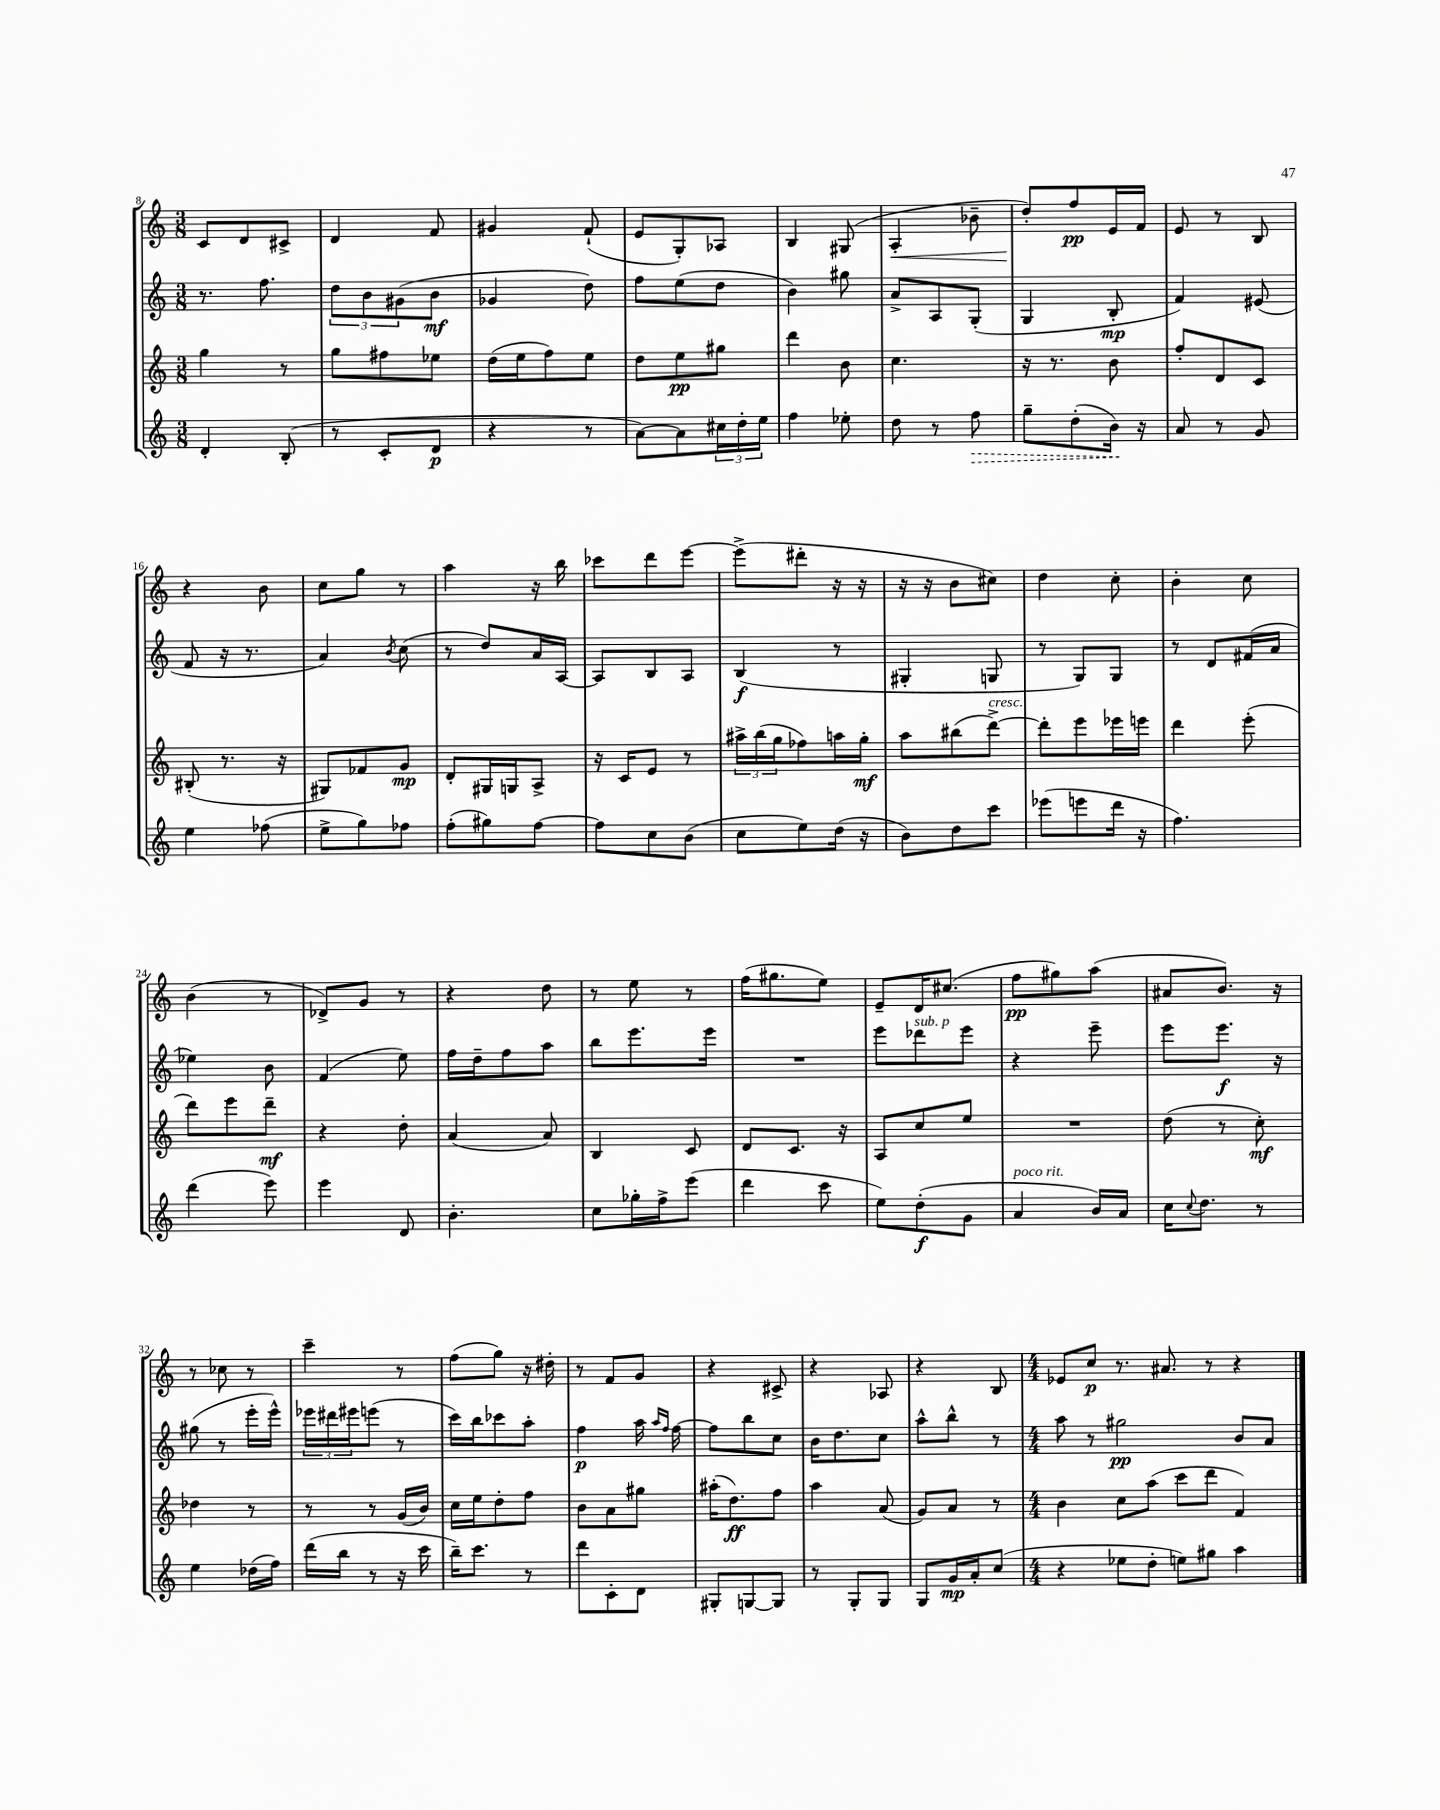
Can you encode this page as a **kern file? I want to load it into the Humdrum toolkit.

**kern	**kern	**kern	**kern
*staff4	*staff3	*staff2	*staff1
*clefG2	*clefG2	*clefG2	*clefG2
*k[]	*k[]	*k[]	*k[]
*M3/8	*M3/8	*M3/8	*M3/8
4d'	4gg	8.r	8c
.	.	.	8d
.	.	8.ff	.
(8B'	8r	.	8c#^
=	=	=	=
8r	8gg	12dd	4d
.	.	12b	.
8c'	8ff#	.	.
.	.	(12g#	.
8d	8ee-	8b	8f
=	=	=	=
4r	(16dd	4g-	4g#
.	16ee	.	.
.	8ff)	.	.
8r	8ee	8dd)	(8f`
=	=	=	=
[8a)	8dd	8ff	8e
8a]	8ee	(8ee	8G')
24cc#	8gg#	8dd	8A-
24dd'	.	.	.
24ee	.	.	.
=	=	=	=
4ff	4ddd	4b)	4B
8ee-'	8b	8gg#	(8G#
=	=	=	=
8dd	4.cc	8a^	4A'
8r	.	8A	.
8ff	.	(8G'	8b-~
=	=	=	=
8gg~	16r	4G	8dd')
.	8.r	.	.
(8dd'	.	.	8ff
16b)	8b	8B'	16e
16r	.	.	16f
=	=	=	=
8a	8ff'	4f)	8e
8r	8d	.	8r
8g	8c	(8e#	8B
=	=	=	=
4ee	(8B#'	8f	4r
.	8.r	16r	.
.	.	8.r	.
(8ff-	.	.	8b
.	16r	.	.
=	=	=	=
8ee^	8G#)	4a)	8cc
8gg)	8f-	.	8gg
.	.	8qb	.
8ff-	8g	(8cc	8r
=	=	=	=
(8ff'	8d'	8r	4aa
8gg#)	16G#	8dd)	.
.	16G	.	.
[8ff	8A^	16a	16r
.	.	[16A	16bb
=	=	=	=
8ff]	16r	8A]	8ccc-
.	16c	.	.
8cc	8e	8B	8ddd
(8b	8r	8A	[8eee
=	=	=	=
8cc	24aa#^	(4B	(8eee^]
.	(24bb	.	.
.	24gg	.	.
8ee)	8ff-)	.	8ddd#'
(16dd	16aa	8r	16r
16r	16gg'	.	16r
=	=	=	=
8b)	8aa	4G#'	16r
.	.	.	16r
8dd	(8bb#	.	8b
8ccc	[8ddd^)	8G	8cc#)
=	=	=	=
(8eee-	8ddd']	8r	4dd
8eee	8eee	8G)	.
16ddd	16eee-	8G	8cc'
16r	16eee	.	.
=	=	=	=
4.ff)	4ddd	8r	4b'
.	.	8d	.
.	(8eee'	(16f#	8cc
.	.	16a	.
=	=	=	=
(4ddd	8ddd)	4ee-)	(4b
.	8eee	.	.
8eee)	8ddd~	8b	8r
=	=	=	=
4eee	4r	(4f	8d-^)
.	.	.	8g
8d	8dd'	8ee)	8r
=	=	=	=
4.b'	(4a	16ff	4r
.	.	16dd~	.
.	.	8ff	.
.	8a)	8aa	8dd
=	=	=	=
8cc	4B	8bb	8r
16gg-'	.	8.eee	8ee
16ff^	.	.	.
(8eee	8c	.	8r
.	.	16eee	.
=	=	=	=
4ddd	8d	4.r	(16ff
.	.	.	8.gg#
.	8.c	.	.
8ccc	.	.	8ee)
.	16r	.	.
=	=	=	=
8ee)	8A	8eee	8e~
(8dd'	8cc	8ddd-	16d
.	.	.	(8.cc#
8g	8ee	8eee	.
=	=	=	=
4a	4.r	4r	8ff
.	.	.	8gg#)
16b)	.	8eee~	(8aa
16a	.	.	.
=	=	=	=
16cc	(8dd	8eee	8a#
8qqcc	.	.	.
8.dd	.	.	.
.	8r	8.eee	8.b)
8r	8cc')	.	.
.	.	16r	16r
=	=	=	=
4ee	4dd-	(8gg#	8r
.	.	8r	8cc-
(16dd-	8r	16eee'	8r
16ff)	.	16eee^^)	.
=	=	=	=
(16ddd	8r	24eee-	4ccc~
.	.	24ddd#	.
16bb	.	.	.
.	.	24eee#	.
8r	8r	(8eee	.
16r	(16g	8r	8r
16ccc	16b)	.	.
=	=	=	=
16bb~)	16cc	16ccc)	(8ff
8.ccc	16ee	16bb	.
.	8dd'	8ccc-	8gg)
8r	8ff	8aa'	16r
.	.	.	16dd#'
=	=	=	=
8ddd	8b	4ff	8r
8c'	8a	.	8f
8d	8gg#	16aa	8g
.	.	16qqaa	.
.	.	16qqff	.
.	.	[16ff	.
=	=	=	=
8G#'	(16aa#'	8ff]	4r
.	8.dd)	.	.
[8G	.	8bb	.
8G]	8ff	8cc	8c#^
=	=	=	=
8r	4aa	16b	4r
.	.	8.dd	.
8G'	.	.	.
8G	(8a	8cc	8A-
=	=	=	=
8G	8g)	8aa^^	4r
16g	8a	8bb^^	.
16a'	.	.	.
(8cc	8r	8r	8B
=	=	=	=
*M4/4	*M4/4	*M4/4	*M4/4
4r	4b	8aa	8e-
.	.	8r	8cc
8ee-	8cc	2gg#	8.r
8dd'	(8aa	.	.
.	.	.	8.a#
8ee)	8ccc	.	.
8gg#	8ddd	.	8r
4aa	4f)	8b	4r
.	.	8a	.
==	==	==	==
*-	*-	*-	*-
